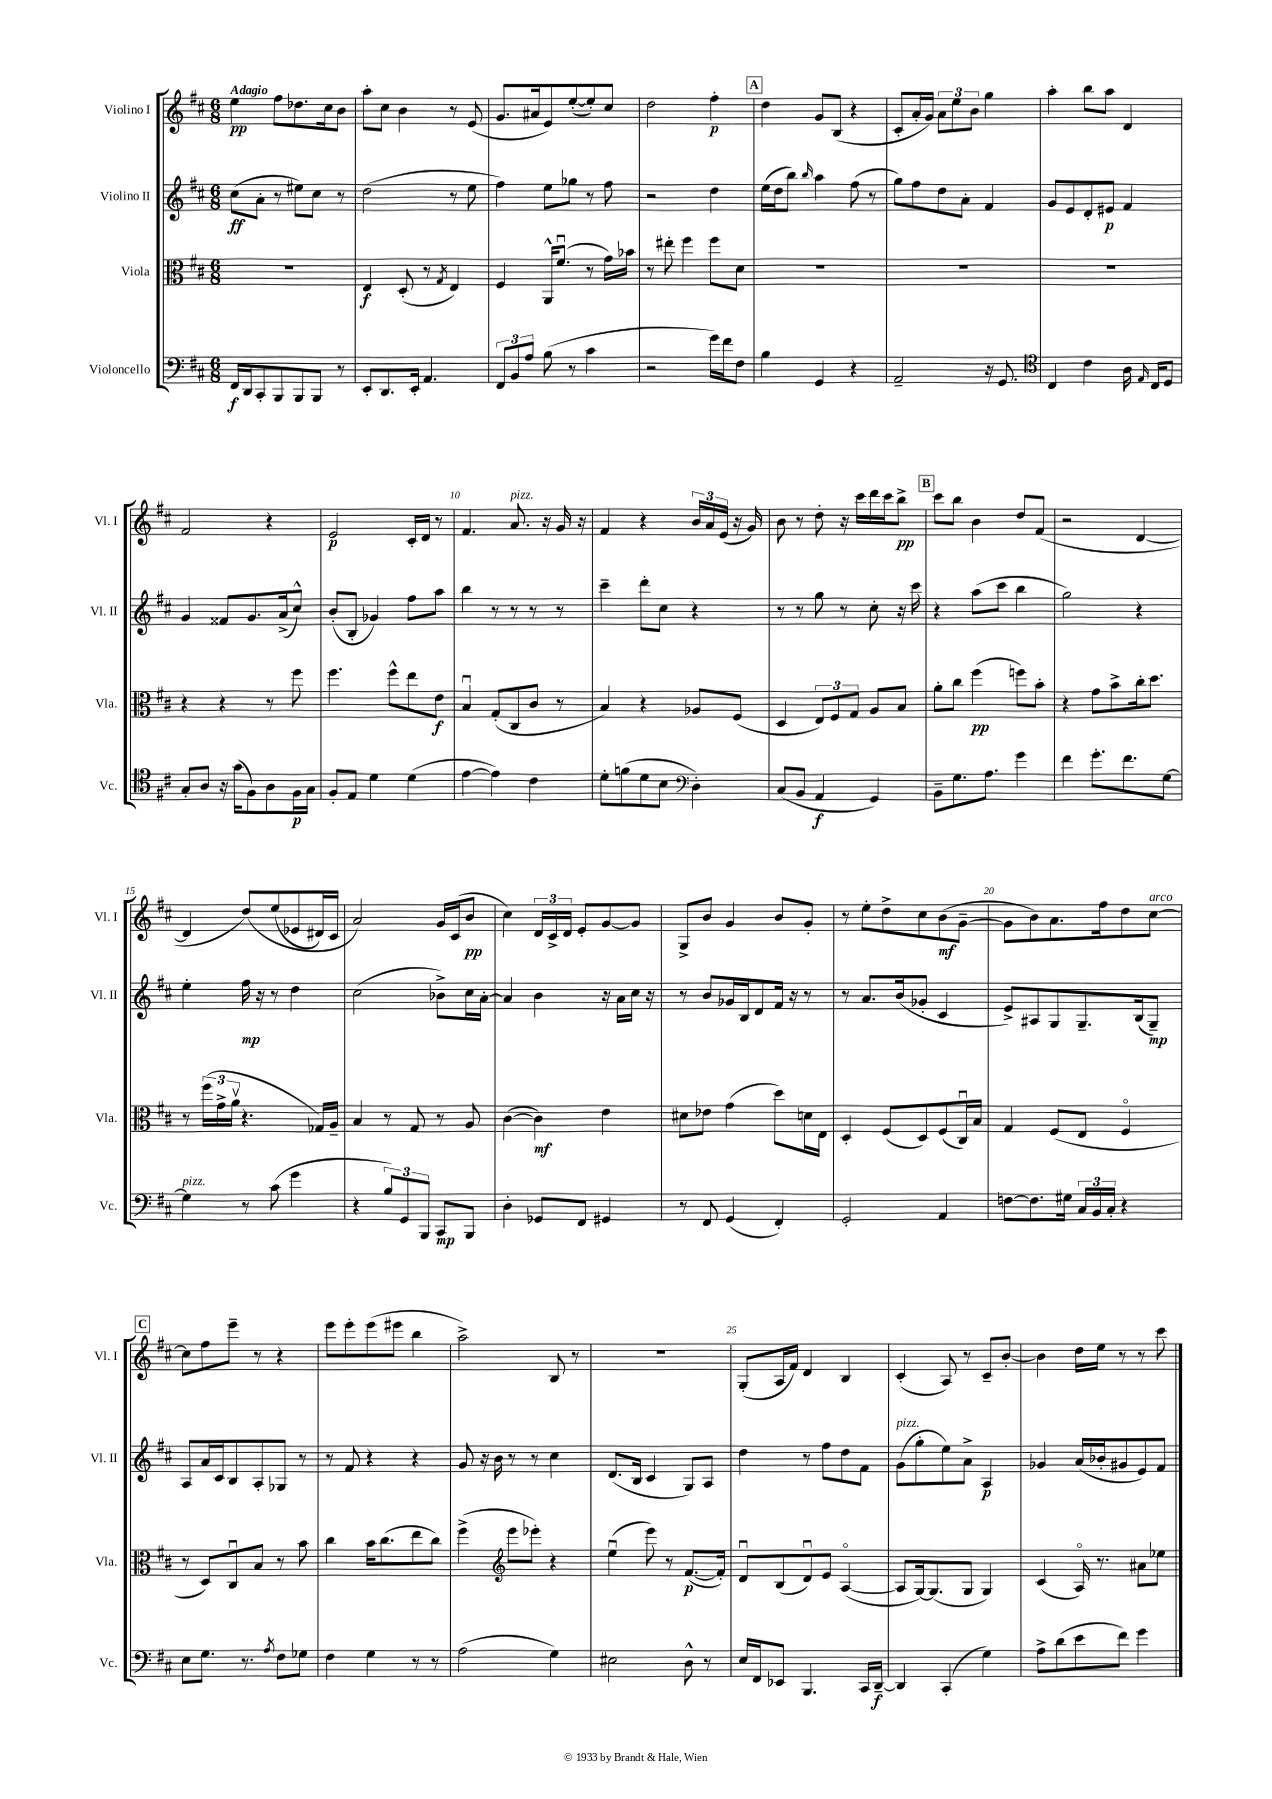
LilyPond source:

<<
\new StaffGroup <<
\new Staff = "s0" \with { instrumentName = "Violino I" shortInstrumentName = "Vl. I" } {
    \clef treble \key d \major \numericTimeSignature \time 6/8 \tempo "Adagio"
    \autoBeamOff e''4\pp fis''8[ des''8. cis''16 b'8] |
    a''8[-. cis''8] b'4 r8 e'8( |
    g'8.[ ais'16 e'8) e''8~-.( e''8-.) cis''8] |
    d''2 fis''4-.\p |
    \mark \markup { \box "A" } d''4 g'8[ b8]( r4 |
    cis'8[-. a'16-. g'16]) \tuplet 3/2 { a'8[ e''8 b'8] } g''4 |
    a''4-. b''8[ a''8] d'4 |
    fis'2 r4 |
    e'2\p cis'16[-. d'16] r8 |
    fis'4. a'8.^\markup { \italic "pizz." } r16 g'16 r16 |
    fis'4 r4 \tuplet 3/2 { b'16[ a'16 e'16]( } r16 g'16) |
    b'8 r8 d''8-. r16 cis'''16[ d'''16 cis'''16 b''8]->\pp |
    \mark \markup { \box "B" } cis'''8[ b''8] b'4 d''8[ fis'8]( |
    r2 d'4~ |
    d'4 d''8[)\( e''8( ees'8 dis'16) cis'16] |
    a'2\) g'16[ cis'16( b'8]\pp |
    cis''4) \tuplet 3/2 { d'16[ cis'16-> d'16] } e'8[-. g'8~ g'8] |
    g8[-> b'8] g'4 b'8[ g'8]-. |
    r8 e''8[-. d''8-> cis''8 b'8\mf( g'8]~-- |
    g'8[ b'8) a'8. fis''16 d''8 cis''8]~^\markup { \italic "arco" } |
    \mark \markup { \box "C" } cis''8[ fis''8 e'''8]-- r8 r4 |
    e'''8[ e'''8-. e'''8( eis'''8] b''4 |
    a''2->) b8 r8 |
    R2. |
    g8[-.( a16 fis'16]) d'4 b4 |
    cis'4-.( a8) r8 cis'8[-- b'8]~-. |
    b'4 d''16[ e''16] r8 r8 cis'''8 \bar "|." |
}
\new Staff = "s1" \with { instrumentName = "Violino II" shortInstrumentName = "Vl. II" } {
    \clef treble \key d \major \numericTimeSignature \time 6/8
    \autoBeamOff cis''8[\ff( a'8]-. r8 eis''8[) cis''8] r8 |
    d''2( r8 e''8 |
    fis''4) e''8[ ges''8] r8 fis''8 |
    r2 d''4 |
    \mark \markup { \box "A" } e''16[( d''16 b''8]) \grace { b''16 } a''4 fis''8( r8 |
    g''8[) fis''8 d''8 a'8]-. fis'4 |
    g'8[ e'8 d'8-. eis'8]\p fis'4 |
    g'4 fisis'8[ g'8. a'16->( cis''8]-^) |
    b'8[-.( b8]-. ges'4) fis''8[ a''8] |
    b''4 r8 r8 r8 r8 |
    cis'''4-- d'''8[-. cis''8] r4 |
    r8 r8 g''8 r8 cis''8-. r16 cis'''16 |
    \mark \markup { \box "B" } r4 a''8[( cis'''8] b''4 |
    g''2) r4 |
    e''4-. fis''16\mp r16 r8 d''4 |
    cis''2( bes'8[->) cis''16 a'16]~-. |
    a'4 b'4 r16 a'16[ cis''16] r16 |
    r8 b'8[ ges'16 b16 d'8 fis'16] r16 r8 |
    r8 a'8.[ b'16( ges'8]-. cis'4 |
    e'8[->) ais8 g8 g8.-- b16( g8]--\mp) |
    \mark \markup { \box "C" } a8[ a'16 cis'16 b8 a8-. ges8] r8 |
    r8 fis'8 r4 r4 |
    g'8 r16 b'16 r8 r8 cis''4 |
    d'8.[( b16] cis'4 g8[) a8] |
    d''4 r8 fis''8[ d''8 fis'8] |
    g'8[^\markup { \italic "pizz." }( g''8-. e''8) a'8]-> a4\p |
    ges'4 a'16[( bes'16-. gis'8 e'8) fis'8] \bar "|." |
}
\new Staff = "s2" \with { instrumentName = "Viola" shortInstrumentName = "Vla." } {
    \clef alto \key d \major \numericTimeSignature \time 6/8
    \autoBeamOff R2. |
    e4\f d8-.( r8 \acciaccatura { g8 } e4) |
    fis4 a,16[-^ fis'8.]\downbow( r8 g'16[) bes'16] |
    r8 eis''8-. fis''4 fis''8[ d'8] |
    \mark \markup { \box "A" } R2. |
    R2. |
    R2. |
    r4 r4 r8 fis''8 |
    fis''4. fis''8[-^ e''8 e'8]\f |
    b4\downbow g8[-.( cis8 cis'8] r8 |
    b4) r4 aes8[ fis8]( |
    d4 \tuplet 3/2 { e8[) fis8 g8] } a8[ b8] |
    \mark \markup { \box "B" } a'8[-. cis''8] fis''4\pp( f''8[) b'8]-. |
    r4 g'8[ b'8-> cis''16-. d''8.] |
    r8 \tuplet 3/2 { fis''16[( g'16-> a'16]\upbow } r4. ges16[) a16]-- |
    b4 r8 g8 r8 a8 |
    cis'4~( cis'4\mf) e'4 |
    dis'8[ ees'8] g'4( d''8[) d'16 e16] |
    d4-. fis8[( d8) fis8( cis16\downbow) b16] |
    g4 fis8[( e8] fis4\flageolet |
    \mark \markup { \box "C" } r8 d8[) cis8\downbow b8] r8 b'8 |
    cis''4 b'16[ cis''8.( e''8 cis''8]) |
    fis''4->( \clef treble e'''8[ ees'''8]-.) r4 |
    e''4\downbow( e'''8) r8 fis'8.[~\p( fis'16]-.) |
    d'8[\downbow b8( d'8\downbow) e'8] a4~\flageolet( |
    a8[ g16~) g8.( g8] g4) |
    cis'4( a16\flageolet) r8. ais'8[ ees''8] \bar "|." |
}
\new Staff = "s3" \with { instrumentName = "Violoncello" shortInstrumentName = "Vc." } {
    \clef bass \key d \major \numericTimeSignature \time 6/8
    \autoBeamOff fis,16[\f d,16 cis,8-. b,,8 b,,8 b,,8] r8 |
    e,8[-. d,8. e,16]-. a,4. |
    \tuplet 3/2 { fis,8[ b,8 a8] } b8( r8 cis'4 |
    r2 g'16[) fis'16 fis8] |
    \mark \markup { \box "A" } b4 g,4 r4 |
    a,2-- r16 g,8. |
    \clef tenor cis4 cis'4 a16 \grace { e16 } cis16[ d8] |
    g8[-. a8] r16 g'16[( fis8) a8 fis16\p g16] |
    fis8[-. e8] d'4 d'4( |
    e'4~ e'4) cis'4 |
    d'8[-. f'8( d'8 b8] \clef bass d4-.) |
    cis8[( b,8] a,4\f g,4) |
    \mark \markup { \box "B" } b,8[-- g8. a8.] g'4 |
    fis'4 g'8.[-. fis'8. g8]~ |
    g4^\markup { \italic "pizz." } r8 cis'8( g'4 |
    r4 \tuplet 3/2 { b8[) g,8 b,,8] } cis,8[\mp b,,8] |
    d4-. ges,8[ fis,8] gis,4 |
    r8 fis,8 g,4( fis,4-.) |
    g,2-. a,4 |
    f8[~ f8. gis16] \tuplet 3/2 { cis16[ b,16 cis16]-. } r4 |
    \mark \markup { \box "C" } e8[ g8.] r8. \acciaccatura { a8 } fis8[ ges8] |
    fis4 g4 r8 r8 |
    a2( g4) |
    eis2 d8-^ r8 |
    e16[ fis,16 ees,8] b,,4. cis,16[ d,16]~--\f |
    d,4 cis,4-.( g4) |
    a8[-> d'8( e'8 fis'8]) g'4 \bar "|." |
}
>>
>>
\layout { \context { \Score \override BarNumber.break-visibility = ##(#f #t #t) barNumberVisibility = #(every-nth-bar-number-visible 5) } }
